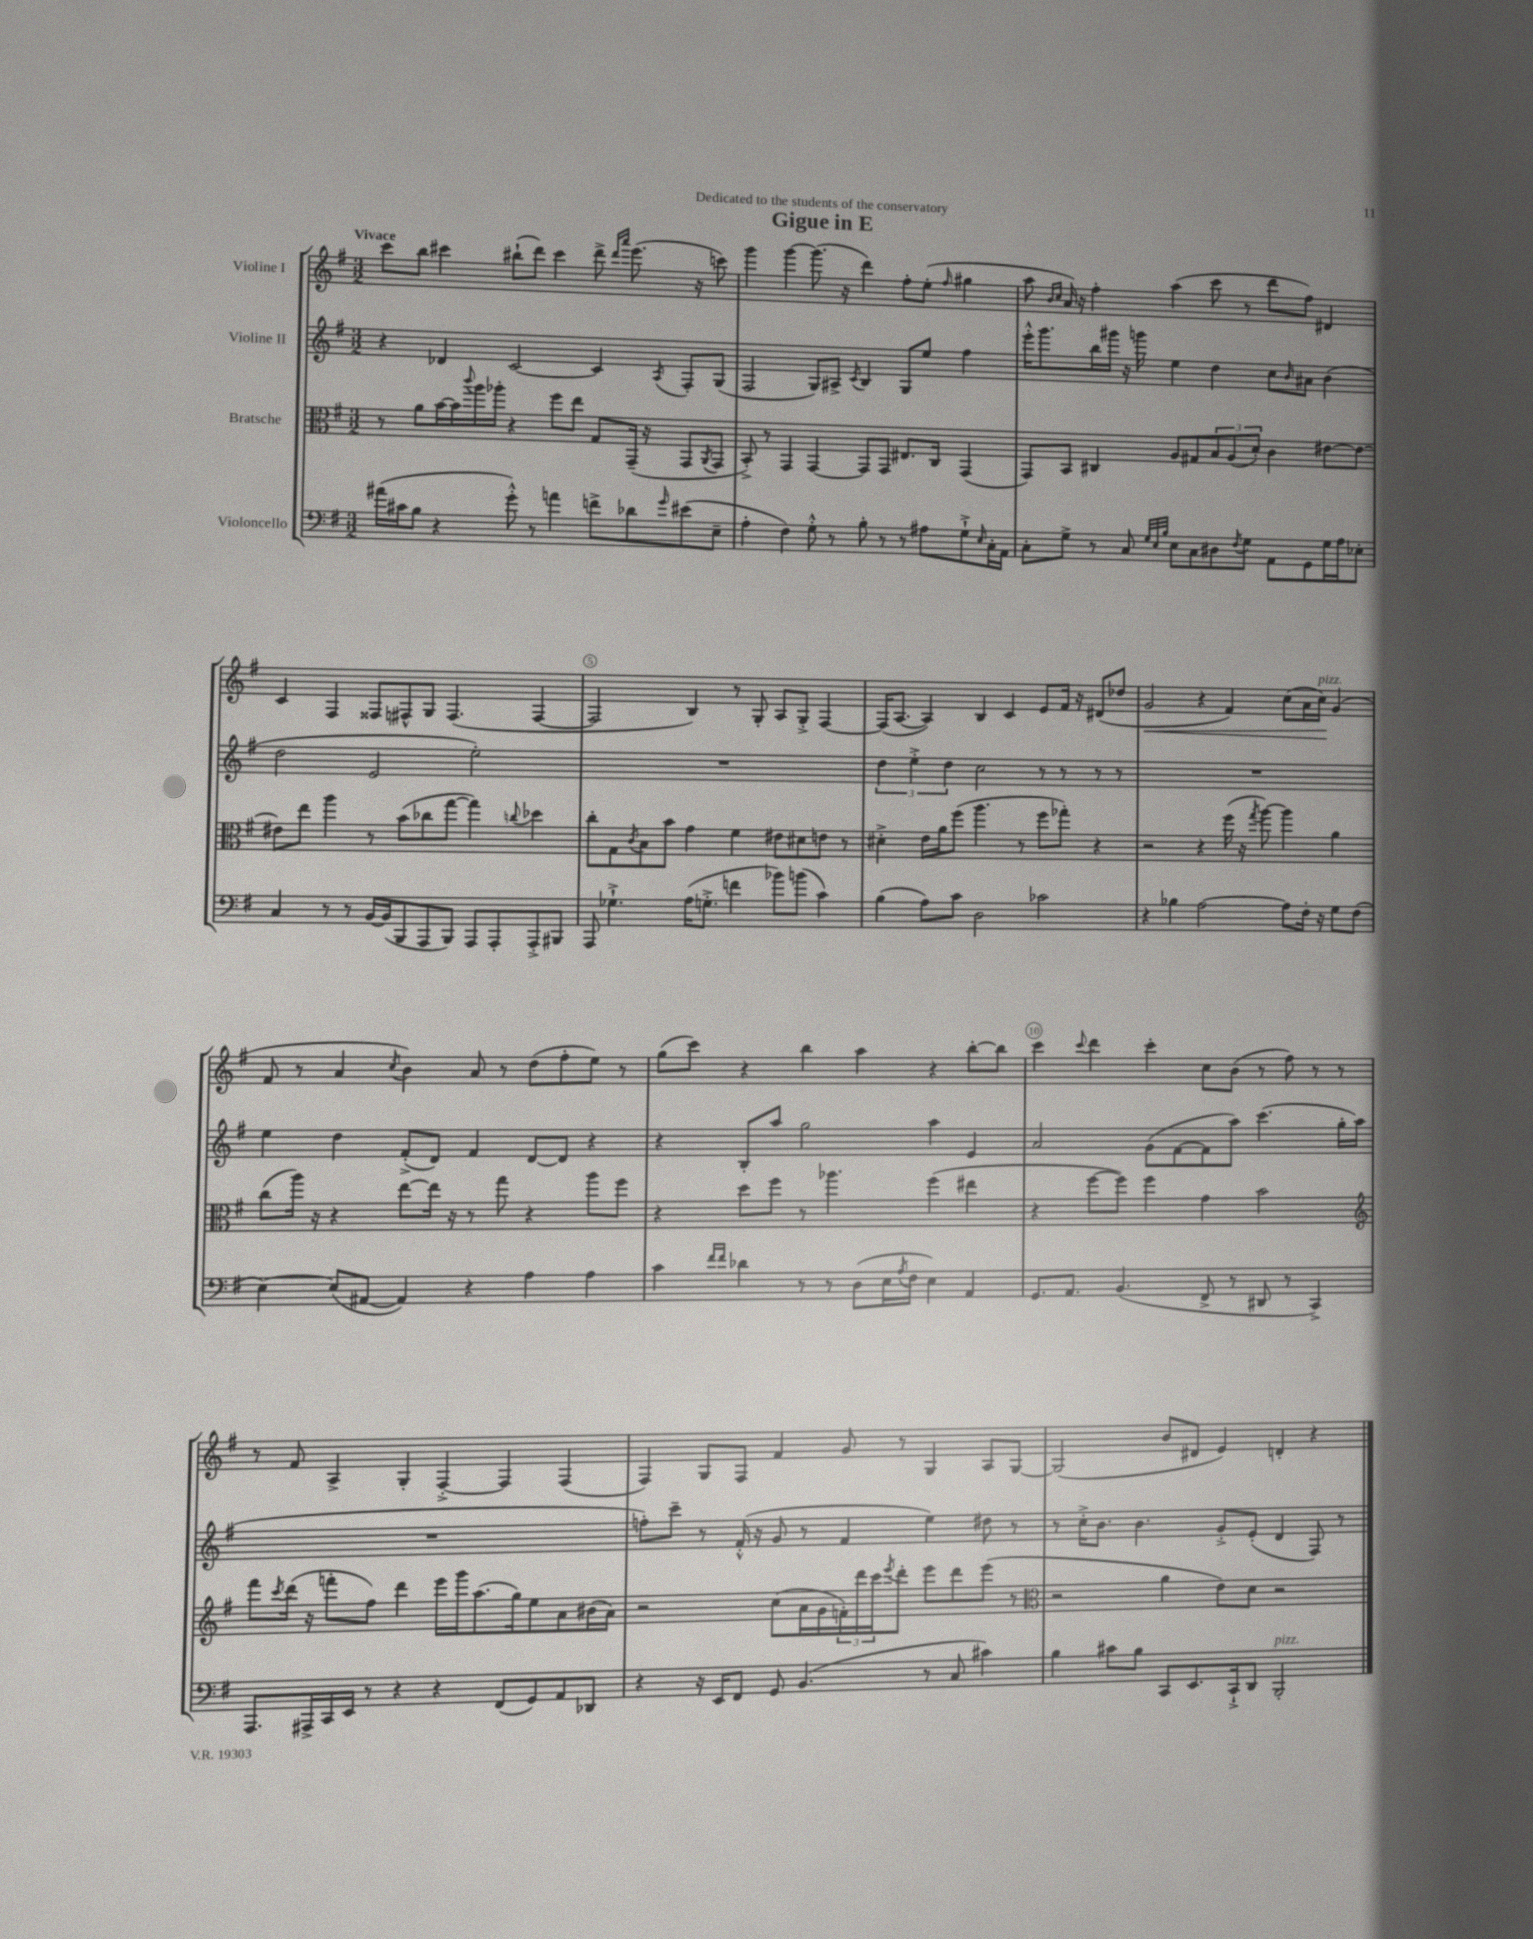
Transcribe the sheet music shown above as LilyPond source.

\header { title = "Gigue in E" dedication = "Dedicated to the students of the conservatory" }
<<
\new StaffGroup <<
\new Staff = "s0" \with { instrumentName = "Violine I" } {
    \clef treble \key g \major \numericTimeSignature \time 3/2 \tempo "Vivace"
    c'''8 b''8 cis'''4 bis''8-!( d'''8) cis'''4 d'''8-> \grace { d'''16 a'''16 } e'''8.( r16 c'''8) |
    g'''4 g'''4~ g'''8.( r16 d'''4) fis''8-. e''8-.( \grace { fis''16 } gis''4 |
    a''8 \grace { b'16 c''16 } a'16) r16 fis''4-. a''4( c'''8 r8 d'''8 fis''8) dis'4 |
    c'4 fis4 fisis8 fis8-^ g8 fis4.( fis4~ |
    fis2 b4) r8 g8-. a8 g8-.-> fis4~ |
    fis16( a8.~ a4) b4 c'4 e'8 fis'16 r16 dis'8( des''8 |
    g'2\< r4 fis'4) c''8( a'16 c''16\!^\markup { \italic "pizz." }) g'4( |
    fis'8 r8 a'4 \acciaccatura { c''8 } b'4) a'8 r8 d''8( fis''8-. e''8) r8 |
    g''8( c'''8) r4 b''4 a''4 r4 b''8~-. b''8 |
    c'''4 \appoggiatura { c'''8 } d'''4 c'''4-. c''8 b'8( r8 fis''8) r8 r8 |
    r8 fis'8 a4-> g4-. fis4~-.-> fis4 fis4( |
    fis4) g8 fis8 fis'4 g'8 r8 g4 a8 g8~ |
    g2( b'8 dis'8 e'4) d'4-. r4 \bar "|." |
}
\new Staff = "s1" \with { instrumentName = "Violine II" } {
    \clef treble \key g \major \numericTimeSignature \time 3/2
    r4 des'4 c'2~ c'4 \acciaccatura { a8 } fis8-. g8( |
    fis2 g8) ais8-> \acciaccatura { c'8 } b4 g8 e''8 fis''4 |
    e'''16-.-^ g'''8. b''16 gis'''16 r16 g'''16 e''4 d''4 c''8 \grace { b'16 } ais'8 b'4( |
    d''2 e'2 e''2-.) |
    R1. |
    \tuplet 3/2 { d''4 e''4-.-> d''4 } c''2 r8 r8 r8 r8 |
    R1. |
    e''4 d''4 fis'8-.->( d'8) fis'4 d'8~ d'8 r4 |
    r4 b8-. a''8 g''2 a''4 e'4 |
    a'2 g'8( fis'8~ fis'8 a''8) c'''4.( g''16-. a''16 |
    R1. |
    f''8-.) c'''8-- r8 fis'16-.-^( r16 g'8 r8 fis'4 e''4) dis''8 r8 |
    r8 c''16-.-> b'8. b'4. g'8-.-> e'8-.( d'4 fis8) r8 \bar "|." |
}
\new Staff = "s2" \with { instrumentName = "Bratsche" } {
    \clef alto \key g \major \numericTimeSignature \time 3/2
    r8 a'8 b'16~ b'16 \appoggiatura { c'''8 } a''16 aes''16-. r4 fis''8 e''8 g8 g,16--( r16 g,8 \acciaccatura { a,8 } g,8 |
    b,8-.->) r8 g,4 g,4~ g,8 g,8 eis8. c16 g,4( |
    g,8) b,8 cis4 a8 gis8 \tuplet 3/2 { b8 a8( d'8-.) } c'4 eis'8~ eis'8~ |
    eis'8 e''8 a''4 r8 b'8( ces''8 g''8~ g''4) \appoggiatura { c''8 } des''4 |
    c''8-. g8 \acciaccatura { c'8 } b8 b'8 g'4 fis'4 eis'8 dis'8 e'8 r8 |
    dis'4-.-> e'16 a'16 fis''8( a''4. r8 fis''8 ges''8-.) r4 |
    r2 r4 fis''16( r16 \acciaccatura { g''8 } a''8~) a''4 a'4 |
    c''8( a''16) r16 r4 e''8~ e''16 r16 r8 g''8 r4 a''8 fis''8 |
    r4 d''8 fis''8 r8 aes''4. fis''4( eis''4 |
    r4 fis''8~ fis''8) fis''4 g'4 b'2 |
    \clef treble fis'''8 \acciaccatura { c'''8 } d'''16( r16 f'''8-. fis''8) d'''4 e'''16 g'''16 a''8.( g''16) e''8 a'8 bis'16( a'16) |
    r2 c''8( a'16 g'16 \tuplet 3/2 { f'16-.) d'''16 c'''16 } \acciaccatura { e'''8 } d'''8-. e'''8 d'''8 e'''8( r8 |
    \clef alto r2 a'4 e'8) d'8 r2 \bar "|." |
}
\new Staff = "s3" \with { instrumentName = "Violoncello" } {
    \clef bass \key g \major \numericTimeSignature \time 3/2
    ais'16( cis'16 b8 r4 g'8-.-^) r8 a'4 f'8-> des'8 \grace { g'16 } eis'8( e8-- |
    a4-. fis4) g8-.-^ r8 b8-. r8 r8 ais8 g8-!-> \grace { e16 } c16-. a,16 |
    c8-. g8-> r8 c8 \grace { g32 e32 b32 } e8 c8 dis8 \acciaccatura { fis8 } g8 a,8 g,8 g16 a16 ees8-. |
    c4 r8 r8 b,16~ b,16( b,,8 a,,8 b,,8) a,,8 a,,8-. a,,8-.-> bis,,8 |
    a,,8 ges4.-!-> a16( g8.-.-> f'4 bes'8) b'8( c'4) |
    b4( a8) c'8 d2 ces'2 |
    r4 bes4 a2~ a8 fis16-. r16 g8 fis8( |
    e4~) e8( ais,8~ ais,4) r4 a4 a4 |
    c'4 \grace { fis'16 fis'16 } des'4 r8 r8 d8( e16 \acciaccatura { a8 } fis16 e4) a,4 |
    g,8. a,8. b,4.( fis,8-> r8 dis,8 r8 c,4->) |
    a,,8. ais,,16-> c,16 e,16 r8 r4 r4 fis,8( g,8) a,8 des,8 |
    r4 r16 e,16 fis,8 g,8 b,4.( r8 c8 cis'4) |
    b4 cis'8 b8 c,8 e,8. c,16-!-> d,8 b,,2-.^\markup { \italic "pizz." } \bar "|." |
}
>>
>>
\layout { \context { \Score \override BarNumber.break-visibility = ##(#f #t #t) barNumberVisibility = #(every-nth-bar-number-visible 5) \override BarNumber.stencil = #(make-stencil-circler 0.1 0.3 ly:text-interface::print) } }
